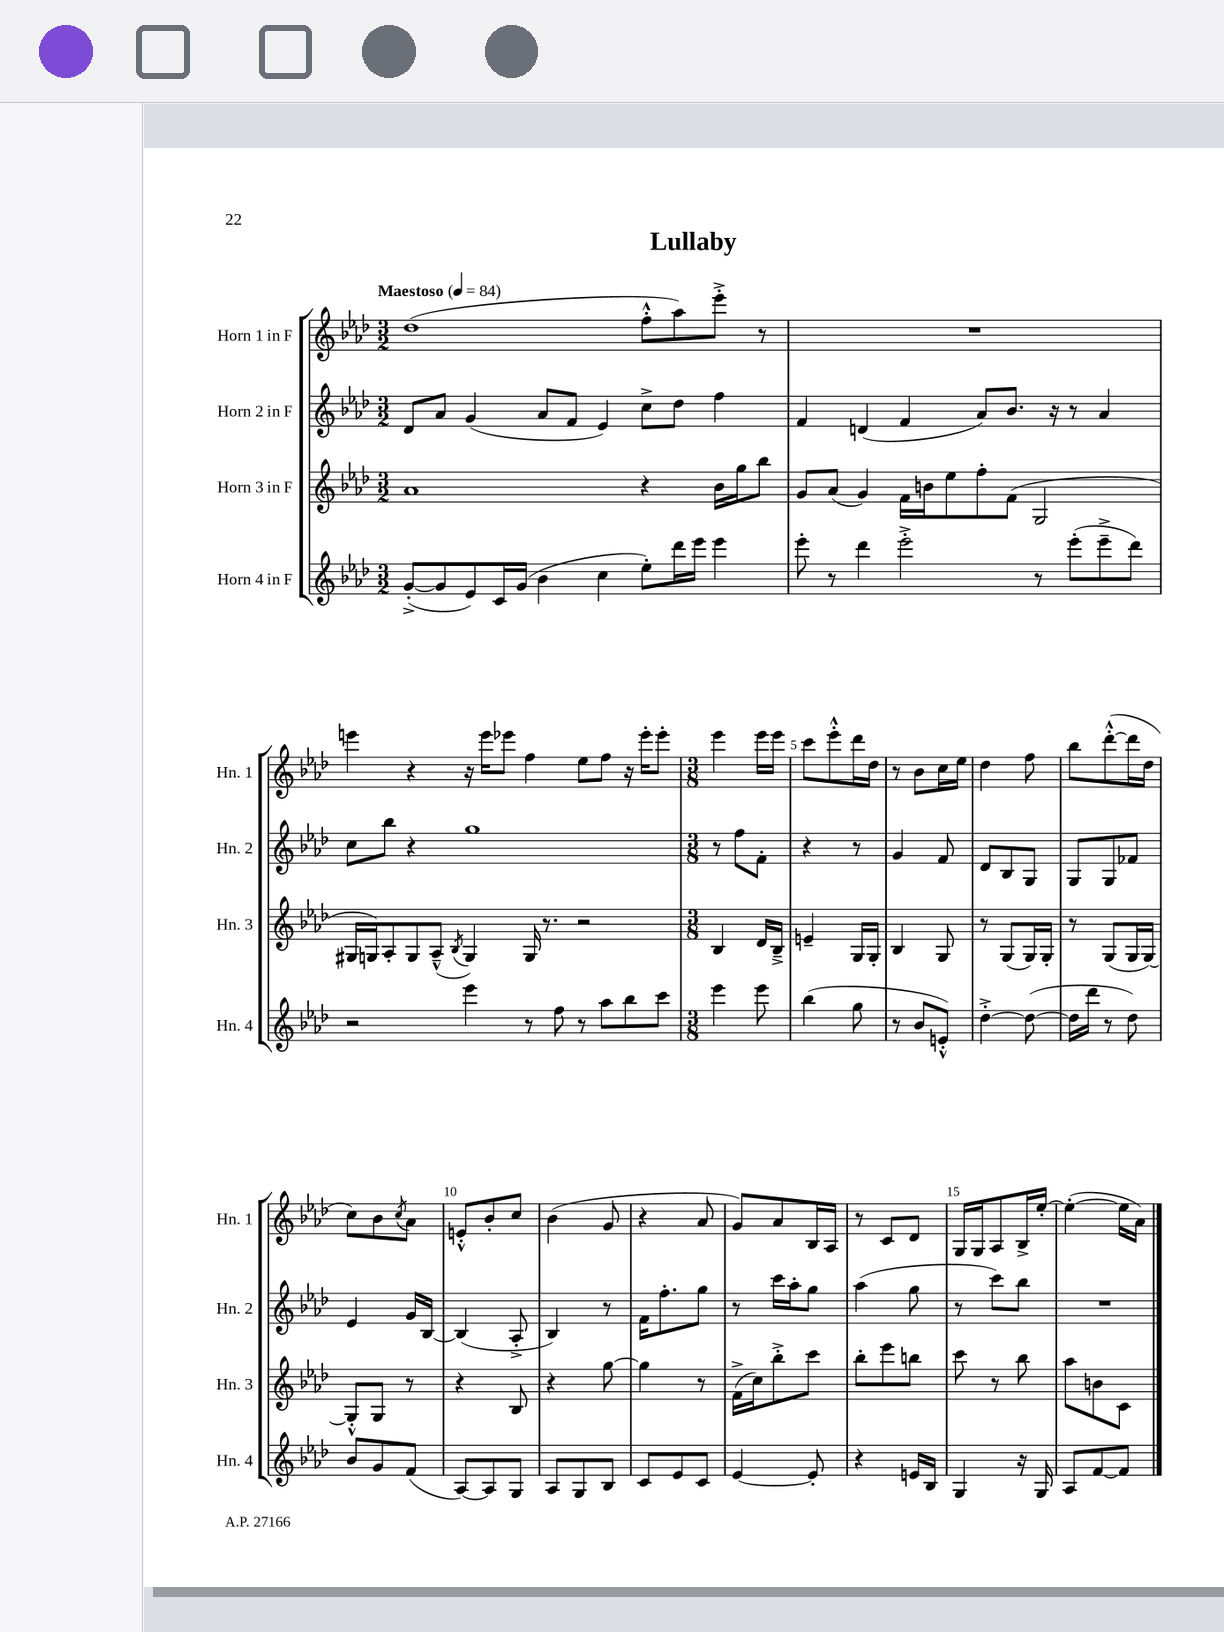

**kern	**kern	**kern	**kern
*staff4	*staff3	*staff2	*staff1
*clefG2	*clefG2	*clefG2	*clefG2
*k[b-e-a-d-]	*k[b-e-a-d-]	*k[b-e-a-d-]	*k[b-e-a-d-]
*M3/2	*M3/2	*M3/2	*M3/2
*MM84	*MM84	*MM84	*MM84
([8g'^	1a-	8d-	(1dd-
8g]	.	8a-	.
8e-)	.	(4g	.
16c	.	.	.
(16g	.	.	.
4b-	.	8a-	.
.	.	8f	.
4cc	.	4e-)	.
8ee-')	4r	8cc^	8ff'^^
16ddd-	.	8dd-	8aa-)
16eee-	.	.	.
4eee-	16b-	4ff	8eee-'^
.	16gg	.	.
.	8bb-	.	8r
=	=	=	=
8eee-'	8g	4f	1.r
8r	(8a-	.	.
4ddd-	4g)	(4d	.
2eee-'^	16f	4f	.
.	16b	.	.
.	8ee-	.	.
.	8ff'	8a-)	.
.	(8f	8.b-	.
8r	2G	.	.
.	.	16r	.
(8eee-'	.	8r	.
8eee-~^	.	4a-	.
8ddd-)	.	.	.
=	=	=	=
2r	16G#	8cc	4eee
.	16G)	.	.
.	8A-'	8bb-	.
.	8G	4r	4r
.	(8A-~^^	.	.
.	8qB-	.	.
4eee-	4G)	1gg	16r
.	.	.	16eee
.	.	.	8eee-
8r	16G	.	4ff
.	8.r	.	.
8ff	.	.	.
8r	2r	.	8ee-
8aa-	.	.	8ff
8bb-	.	.	16r
.	.	.	16eee-'
8ccc	.	.	8eee-'
=	=	=	=
*M3/8	*M3/8	*M3/8	*M3/8
4eee-	4B-	8r	4eee-
.	.	8ff	.
8eee-	16d-	8f'	16eee-
.	16B-~^	.	16eee-
=	=	=	=
(4bb-	4e~	4r	8ccc
.	.	.	8eee-'^^
8gg	16G	8r	16ddd-
.	16G'	.	16dd-
=	=	=	=
8r	4B-	4g	8r
8b-	.	.	8b-
8e'^^)	8G	8f	16cc
.	.	.	16ee-
=	=	=	=
[4dd-'^	8r	8d-	4dd-
.	(8G	8B-	.
(8dd-_	16G)	8G	8ff
.	16G'	.	.
=	=	=	=
16dd-]	8r	8G	8bb-
16ddd-	.	.	.
8r	(8G	8G	([8ddd-'^^
8dd-)	16G	8f-	16ddd-]
.	[16G)	.	16dd-
=	=	=	=
8b-	8G'^^]	4e-	8cc)
8g	8G	.	8b-
.	.	.	8qcc
(8f	8r	16g	8a-
.	.	[16B-	.
=	=	=	=
[8A-)	4r	(4B-]	8e'^^
8A-]	.	.	8b-'
8G	8B-	8A-'^	8cc
=	=	=	=
8A-	4r	4B-)	(4b-
8G	.	.	.
8B-	[8gg	8r	8g
=	=	=	=
8c	4gg]	16f	4r
.	.	8.ff'	.
8e-	.	.	.
8c	8r	8gg	8a-
=	=	=	=
[4e-	(16f^	8r	8g)
.	16cc)	.	.
.	8bb-'^	16ccc	8a-
.	.	16aa-'	.
8e-']	8ccc	8gg	16B-
.	.	.	16A-
=	=	=	=
4r	8bb-'	(4aa-	8r
.	8eee-	.	8c
16e	8bb	8gg	8d-
16B-	.	.	.
=	=	=	=
4G	8ccc	8r	16G
.	.	.	16G
.	8r	8ccc)	8A-
16r	8bb-	8bb-	16B-^
16G	.	.	[16ee-'
=	=	=	=
8A-	8aa-	4.r	(4ee-'_
[8f	8b	.	.
8f]	8c	.	16ee-]
.	.	.	16a-)
==	==	==	==
*-	*-	*-	*-
